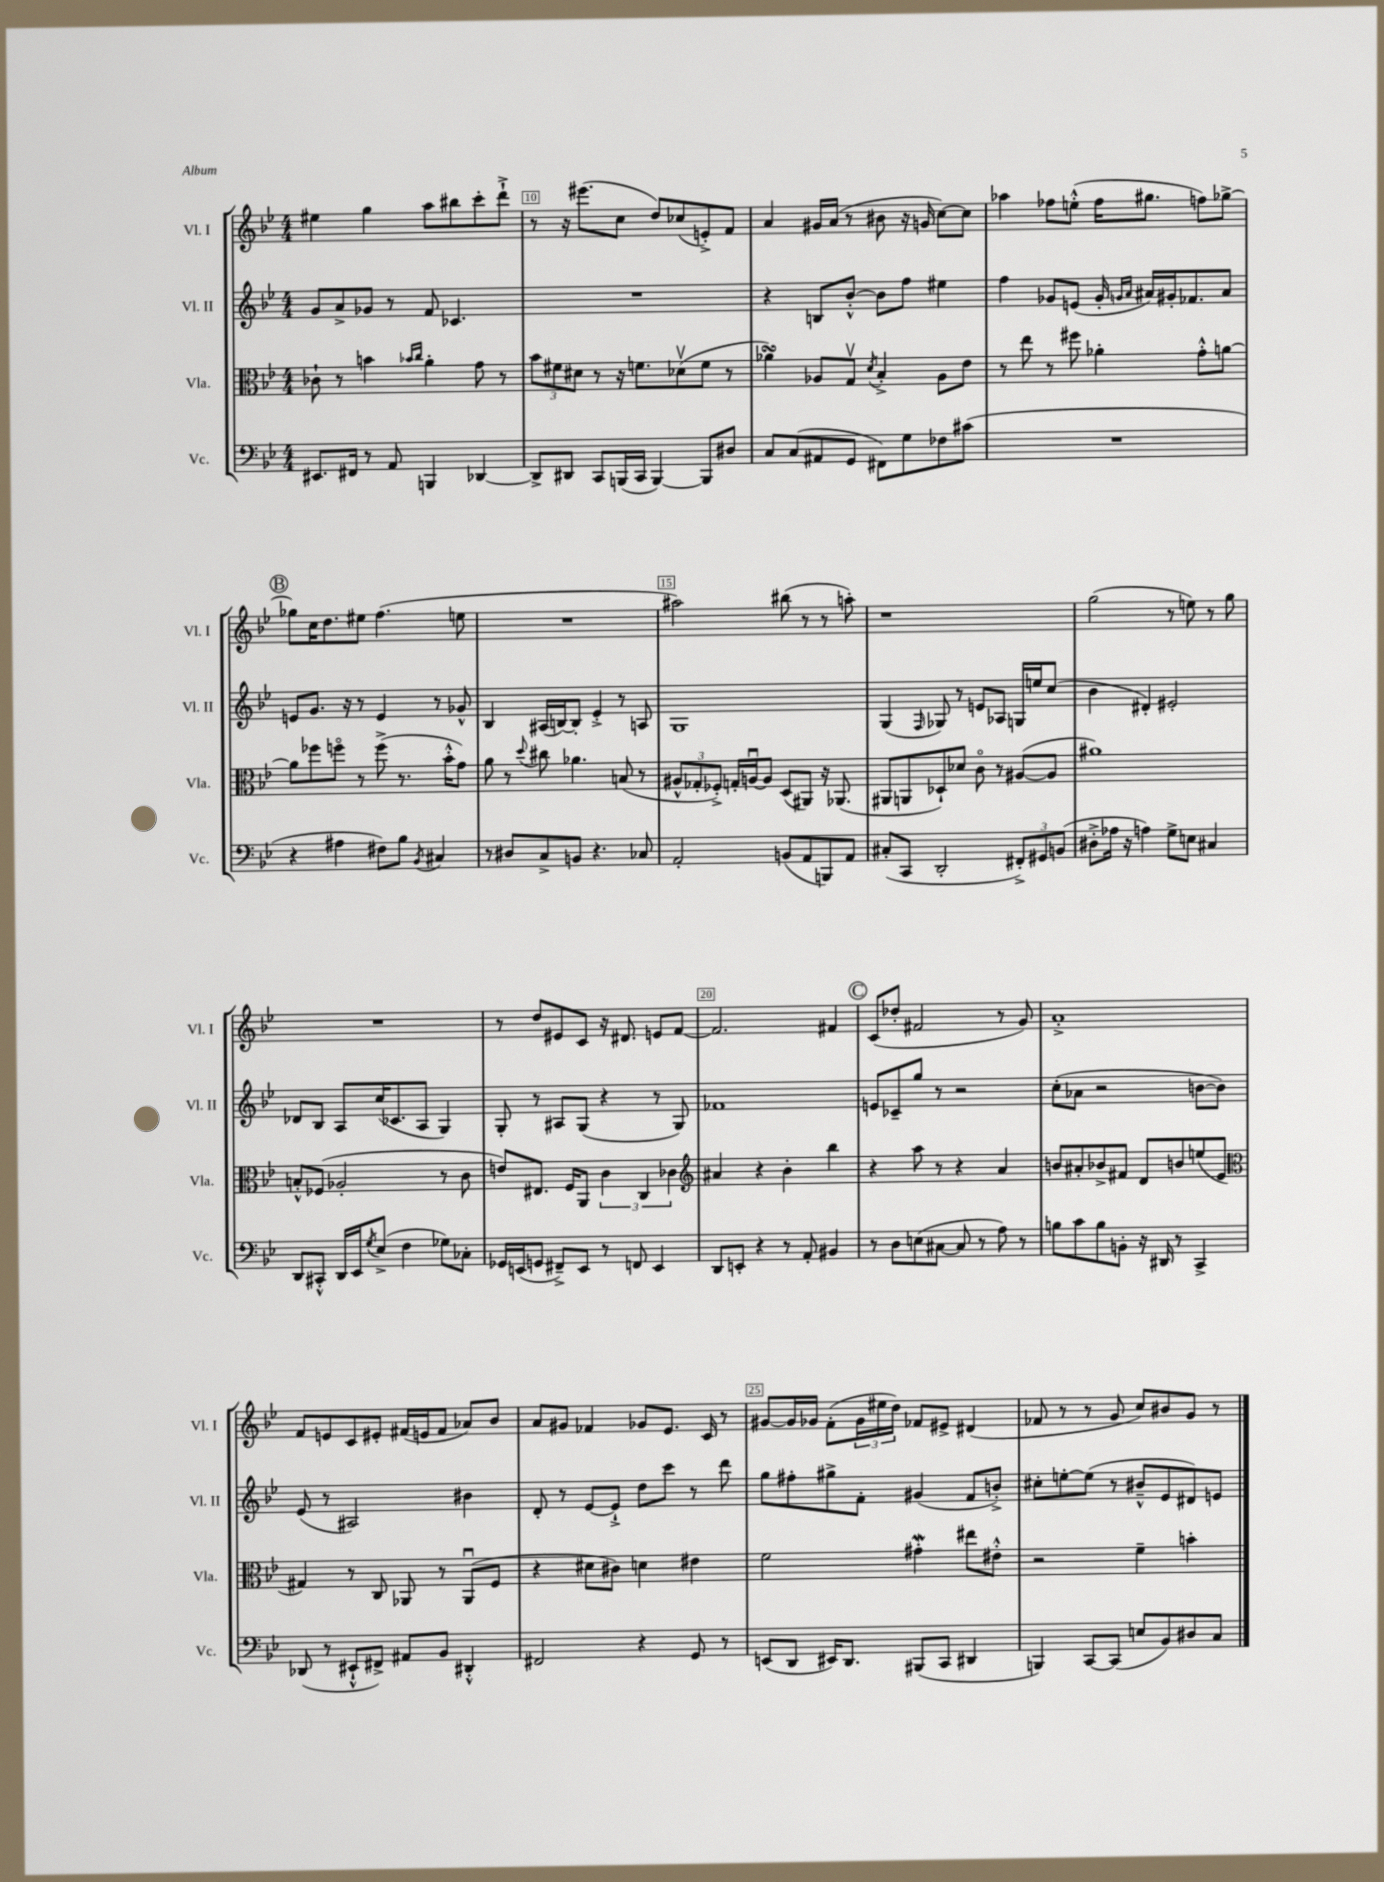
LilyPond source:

<<
\new StaffGroup <<
\new Staff = "s0" \with { instrumentName = "Vl. I" shortInstrumentName = "Vl. I" } {
    \clef treble \key bes \major \numericTimeSignature \time 4/4
    eis''4 g''4 a''8 bis''8 c'''8-. d'''8-!-> |
    r8 r16 eis'''8.( c''8 d''8) ces''8( e'8-.->) f'8 |
    a'4 gis'16 a'16( r8 bis'8 r16 g'16 c''8~) c''8 |
    aes''4 fes''8 e''8-.-^( fes''16 gis''8. f''8) ges''8~-> |
    \mark \markup { \circle "B" } ges''8 c''16 d''8. eis''8 f''4.( e''8 |
    R1 |
    ais''2) bis''8( r8 r8 a''8-.) |
    r1 |
    g''2( r8 e''8) r8 g''8 |
    R1 |
    r8 d''8 eis'8 c'8 r16 dis'8. e'8 f'8~ |
    f'2. fis'4 |
    \mark \markup { \circle "C" } c'8( des''8-. fis'2 r8 g'8) |
    a'1-.-> |
    f'8 e'8 c'8 eis'8-. fis'16( e'16 fis'8 aes'8) bes'8 |
    a'8 gis'8 fes'4 ges'8 ees'8. c'16 r8 |
    gis'8~ gis'16 ges'16 f'8-.( \tuplet 3/2 { ges'16 eis''16 d''16) } fes'8 eis'8-> dis'4( |
    fes'8 r8 r8 g'8 c''8) bis'8 g'8 r8 \bar "|." |
}
\new Staff = "s1" \with { instrumentName = "Vl. II" shortInstrumentName = "Vl. II" } {
    \clef treble \key bes \major \numericTimeSignature \time 4/4
    g'8 a'8-> ges'8 r8 f'8 ces'4. |
    R1 |
    r4 b8 bes'8~-.-^ bes'8 f''8 eis''4 |
    f''4 ges'8 e'8( ges'16-. \grace { g'16 a'16 } ais'16) gis'16-. fes'8. ais'8 |
    \mark \markup { \circle "B" } e'8 g'8. r16 r8 e'4 r8 ges'8-^ |
    bes4 ais16( b16~) b8-. ees'4-.-> r8 a8 |
    g1 |
    g4( \grace { f16 } ges8) r8 e'8 aes8 g16 e''16 c''8( |
    bes'4 dis'4-.) eis'2-. |
    des'8 bes8 a8 c''16( ces'8. a8 g4) |
    g8-. r8 ais8 g8( r4 r8 g8) |
    fes'1 |
    \mark \markup { \circle "C" } e'8 ces'8-- g''8 r8 r2 |
    c''8-.( aes'8 r2 b'8~ b'8) |
    ees'8( r8 ais2) bis'4 |
    d'8-. r8 ees'8~ ees'8-!-> d''8 c'''8 r8 d'''8 |
    g''8 fis''8-. gis''8-> f'8-. gis'4( f'8 b'8-.->) |
    cis''8-. e''8~-. e''8( r8 bis'8---^ ees'8 dis'8) e'8 \bar "|." |
}
\new Staff = "s2" \with { instrumentName = "Vla." shortInstrumentName = "Vla." } {
    \clef alto \key bes \major \numericTimeSignature \time 4/4
    ces'8-! r8 b'4 \grace { bes'16 c''16 } a'4-. g'8 r8 |
    \tuplet 3/2 { bes'8 fis'8 dis'8 } r8 r16 f'8. des'8\upbow( f'8 r8 |
    aes'4\turn) aes8 g8\upbow \acciaccatura { d'8 } bes4-.-> aes8 ees'8 |
    r8 ees''8 r8 fis''8 aes'4-. g'8-.-^ a'8~ |
    \mark \markup { \circle "B" } a'8 fes''8 f''8\flageolet r8 f''8->( r8. bes'16-.-^ g'8) |
    a'8 r8 \appoggiatura { d''8 } cis''8 aes'4. b8( r8 |
    \tuplet 3/2 { ais8-^ ges8-. fes8-.->) } g16-. a16~\downbow a8 d8( ais,8) r16 aes,8.( |
    ais,8 a,8 des8-!) des'8 c'8\flageolet r8 ais8~( ais8 |
    ais'1) |
    b8-.-^ fes8( aes2-. r8 c'8 |
    e'8) eis8. f16 a,8 \tuplet 3/2 { c'4 c4 ces'4 } |
    \clef treble ais'4 r4 bes'4-. bes''4 |
    \mark \markup { \circle "C" } r4 a''8 r8 r4 a'4 |
    b'8 ais'8-. bes'8-> fis'8 d'8 b'8 e''8( ees'8 |
    \clef alto gis4) r8 c8 aes,8 r8 aes,8\downbow( f8 |
    r4 dis'8 cis'8) d'4 eis'4 |
    f'2 gis'4-.\mordent eis''8 eis'8-.-^ |
    r2 f'4-- b'4-. \bar "|." |
}
\new Staff = "s3" \with { instrumentName = "Vc." shortInstrumentName = "Vc." } {
    \clef bass \key bes \major \numericTimeSignature \time 4/4
    eis,8. fis,16 r8 a,8 b,,4 des,4~ |
    des,8-> dis,8 c,8 b,,16( c,16 b,,4~) b,,8 dis8 |
    c8 c8( ais,8 g,8 fis,8) g8 fes8 cis'8( |
    R1 |
    \mark \markup { \circle "B" } r4 ais4 fis8) bes8 \acciaccatura { bes,8 } cis4 |
    r8 dis8 c8-> b,8 r4. ces8 |
    a,2-. b,8( a,8 b,,8) a,8 |
    cis8-.( c,8 d,2-. \tuplet 3/2 { fis,8-.->) gis,8 b,8( } |
    dis8-.-> aes16 r16 a4) g8-> e8 cis4 |
    d,8 cis,8-.-^ d,16 ees,16 \acciaccatura { g8 } ees8->( f4 ges8) ces8-. |
    ges,16 e,16( g,8 fis,8--->) e,8 r8 f,8 e,4 |
    d,8 e,8-. r4 r8 a,8-. bis,4 |
    \mark \markup { \circle "C" } r8 d8 e8( cis8~ cis8 r8 a8) r8 |
    b8 c'8 b8 b,8-. r16 dis,16 r8 c,4-> |
    des,8( r8 eis,8-!-^ fis,8->) ais,8 bes,8 dis,4-.-^ |
    fis,2 r4 g,8 r8 |
    e,8( d,8 eis,16) d,8. bis,,8( c,8 dis,4 |
    b,,4) c,8~ c,8( e8 bes,8) dis8 c8 \bar "|." |
}
>>
>>
\layout { \context { \Score currentBarNumber = #9 \override BarNumber.break-visibility = ##(#f #t #t) barNumberVisibility = #(every-nth-bar-number-visible 5) \override BarNumber.stencil = #(make-stencil-boxer 0.1 0.3 ly:text-interface::print) } }
